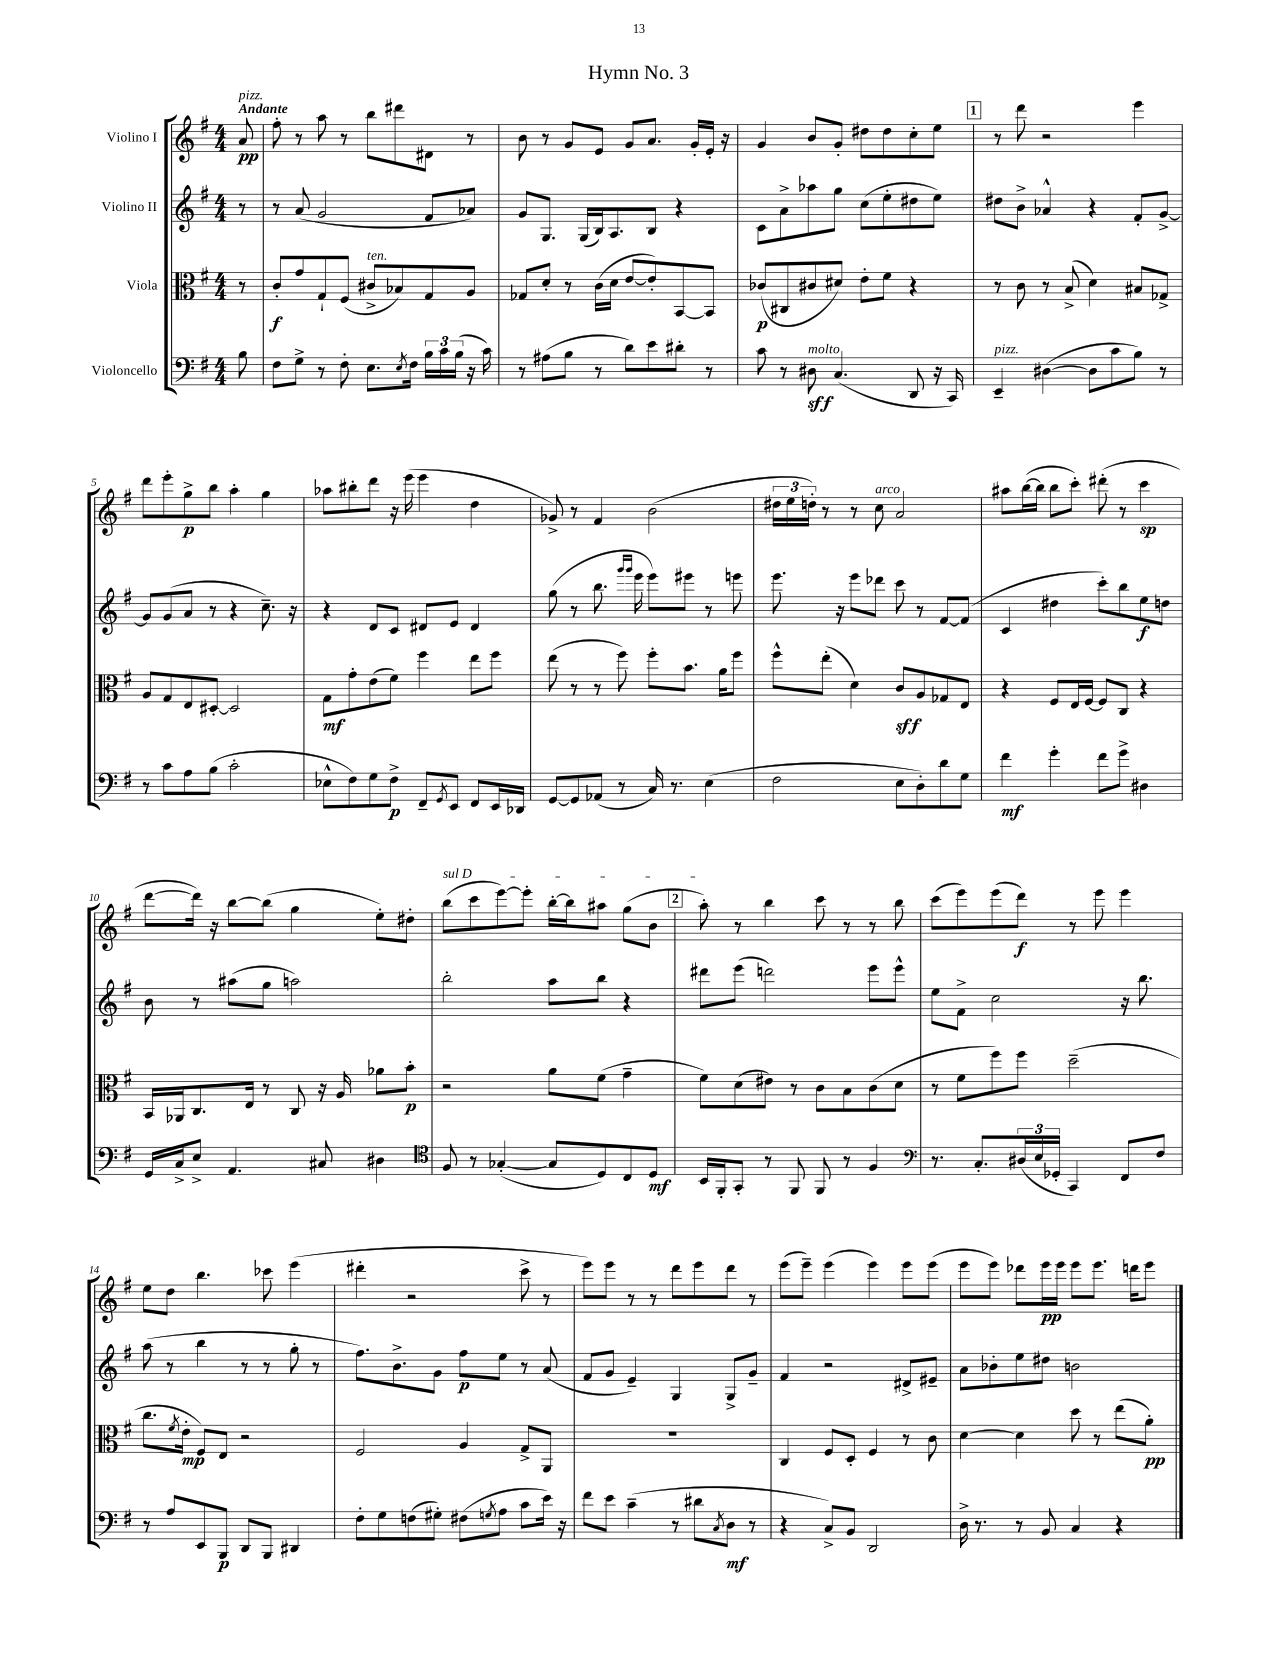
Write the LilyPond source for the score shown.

\header { title = "Hymn No. 3" }
<<
\new StaffGroup <<
\new Staff = "s0" \with { instrumentName = "Violino I" } {
    \clef treble \key g \major \numericTimeSignature \time 4/4 \partial 8 \tempo "Andante"
    a'8\pp^\markup { \italic "pizz." } |
    fis''8-. r8 a''8 r8 b''8 dis'''8 dis'8 r8 |
    b'8 r8 g'8 e'8 g'8 a'8. g'16-. e'16-. r16 |
    g'4 b'8 g'8-. dis''8 dis''8 c''8-. e''8 |
    \mark \markup { \box "1" } r8 d'''8 r2 e'''4 |
    d'''8 e'''8-. g''8->\p b''8 a''4-. g''4 |
    aes''8 bis''8-. d'''8 r16 e'''16( e'''4 d''4 |
    ges'8->) r8 fis'4 b'2( |
    \tuplet 3/2 { dis''16 e''16 d''16-.) } r8 r8 c''8^\markup { \italic "arco" } a'2 |
    ais''8 b''16~( b''16 b''8 c'''8-.) dis'''8-.( r8 c'''4\sp |
    d'''8~ d'''16) r16 b''8~ b''8( g''4 e''8-.) dis''8-. |
    \once \override TextSpanner.bound-details.left.text = \markup { \italic "sul D" } b''8\startTextSpan( c'''8 e'''8~) e'''8-. b''16~-. b''16 ais''8 g''8( b'8 |
    \mark \markup { \box "2" } a''8-.\stopTextSpan) r8 b''4 c'''8 r8 r8 b''8 |
    c'''8( e'''8) e'''8( d'''8\f) r8 e'''8 e'''4 |
    e''8 d''8 b''4. ces'''8 e'''4( |
    dis'''4-. r2 c'''8-> r8 |
    e'''8) e'''8 r8 r8 d'''8 e'''8 d'''8 r8 |
    e'''8( e'''8--) e'''4( e'''4) e'''8 e'''8( |
    e'''8 e'''8) des'''8 e'''16\pp e'''16 e'''8 e'''8. d'''16 e'''8 \bar "|." |
}
\new Staff = "s1" \with { instrumentName = "Violino II" } {
    \clef treble \key g \major \numericTimeSignature \time 4/4 \partial 8
    r8 |
    r8 a'8( g'2 fis'8 aes'8) |
    g'8 g8. g16( b16) a8. b8 r4 |
    c'8 a'8-> aes''8 g''8 c''8( e''8-. dis''8 e''8) |
    \mark \markup { \box "1" } dis''8 b'8-> aes'4-^ r4 fis'8-. g'8~-> |
    g'8 g'8( a'8 r8 r4 c''8.--) r16 |
    r4 d'8 c'8 dis'8 e'8 dis'4 |
    g''8( r8 b''8. \grace { g'''16 g'''16 } e'''16 e'''8) eis'''8 r8 e'''8 |
    e'''8. r16 e'''8 des'''8 c'''8 r8 fis'8~ fis'8( |
    c'4 dis''4 c'''8-.) b''8 e''8\f d''8 |
    b'8 r8 ais''8( g''8 a''2) |
    b''2-. a''8 b''8 r4 |
    \mark \markup { \box "2" } dis'''8 e'''8( d'''2) e'''8 e'''8-^ |
    e''8 fis'8-> c''2 r16 b''8. |
    a''8( r8 b''4 r8 r8 g''8-. r8 |
    fis''8.) b'8.-> g'8 fis''8\p e''8 r8 a'8( |
    fis'8 g'8 e'4--) g4 g8-> g'8-- |
    fis'4 r2 dis'8-> eis'8-- |
    a'8 bes'8-. e''8 dis''8 b'2 \bar "|." |
}
\new Staff = "s2" \with { instrumentName = "Viola" } {
    \clef alto \key g \major \numericTimeSignature \time 4/4 \partial 8
    r8 |
    c'8-.\f g'8 g8-! fis8( cis'8->^\markup { \italic "ten." } bes8) g8 a8 |
    ges8 d'8-. r8 c'16( d'16 e'8~ e'8-.) b,8~ b,8 |
    ces'8\p( cis8 cis'8 dis'8) e'8-. fis'8 r4 |
    \mark \markup { \box "1" } r8 c'8 r8 b8->( d'4) bis8 ges8-> |
    a8 g8 e8 dis8~-. dis2 |
    g8\mf g'8-. e'8( fis'8) fis''4 e''8 fis''8 |
    e''8( r8 r8 fis''8) fis''8-. b'8. a'16 fis''8 |
    fis''8-^ e''8-.( d'4) c'8\sff a8 ges8 e8 |
    r4 fis8 e16 fis16~ fis8 c8 r4 |
    b,16 aes,16 c8. e16 r8 c8 r16 a16 aes'8 b'8-.\p |
    r2 a'8 fis'8( g'4-- |
    \mark \markup { \box "2" } fis'8) d'8( eis'8) r8 c'8 b8 c'8( d'8 |
    r8 fis'8 fis''8) fis''8 d''2--( |
    c''8. \acciaccatura { fis'8 } e'16-.\mp fis8) e8 r2 |
    fis2 a4 g8-> a,8 |
    r1 |
    c4 fis8 d8-. fis4 r8 c'8 |
    d'4~ d'4 d''8 r8 e''8( a'8-.\pp) \bar "|." |
}
\new Staff = "s3" \with { instrumentName = "Violoncello" } {
    \clef bass \key g \major \numericTimeSignature \time 4/4 \partial 8
    b8 |
    fis8 g8-> r8 fis8-. e8. \acciaccatura { e8 } fis16 \tuplet 3/2 { b16 c'16 b16( } r16 c'16) |
    r8 ais8( b8 r8 d'8) e'8 dis'8-. r8 |
    c'8 r8 dis8\sff^\markup { \italic "molto" } c4.( d,8 r16 c,16) |
    \mark \markup { \box "1" } e,4--^\markup { \italic "pizz." } dis4~( dis8 c'8 b8) r8 |
    r8 c'8 a8 b8( c'2-. |
    ees8-^ fis8) g8 fis8->\p fis,8-- \acciaccatura { g,8 } e,8 fis,8 e,16 des,16 |
    g,8~ g,8 aes,8( r8 c16) r8. e4( |
    fis2 e8 d8-.) d'8 g8 |
    fis'4\mf g'4-. fis'8 g'8-> dis4 |
    g,16 c16-> e8-> a,4. cis8 dis4 |
    \clef tenor fis8 r8 ges4~-.( ges8 d8) c8 d8\mf |
    \mark \markup { \box "2" } b,16 fis,16-. g,8-. r8 fis,8 fis,8 r8 fis4 |
    \clef bass r8. c8.-. \tuplet 3/2 { dis16( e16 ges,16-. } c,4) fis,8 fis8 |
    r8 a8 e,8 b,,8\p d,8 b,,8 dis,4 |
    fis8-. g8 f8( gis8-.) fis8( \acciaccatura { g8 } a8 c'8 e'16) r16 |
    fis'8 e'8 c'4--( r8 dis'8 \acciaccatura { c8 } d8\mf r8 |
    r4 c8->) b,8 d,2 |
    d16-> r8. r8 b,8 c4 r4 \bar "|." |
}
>>
>>
